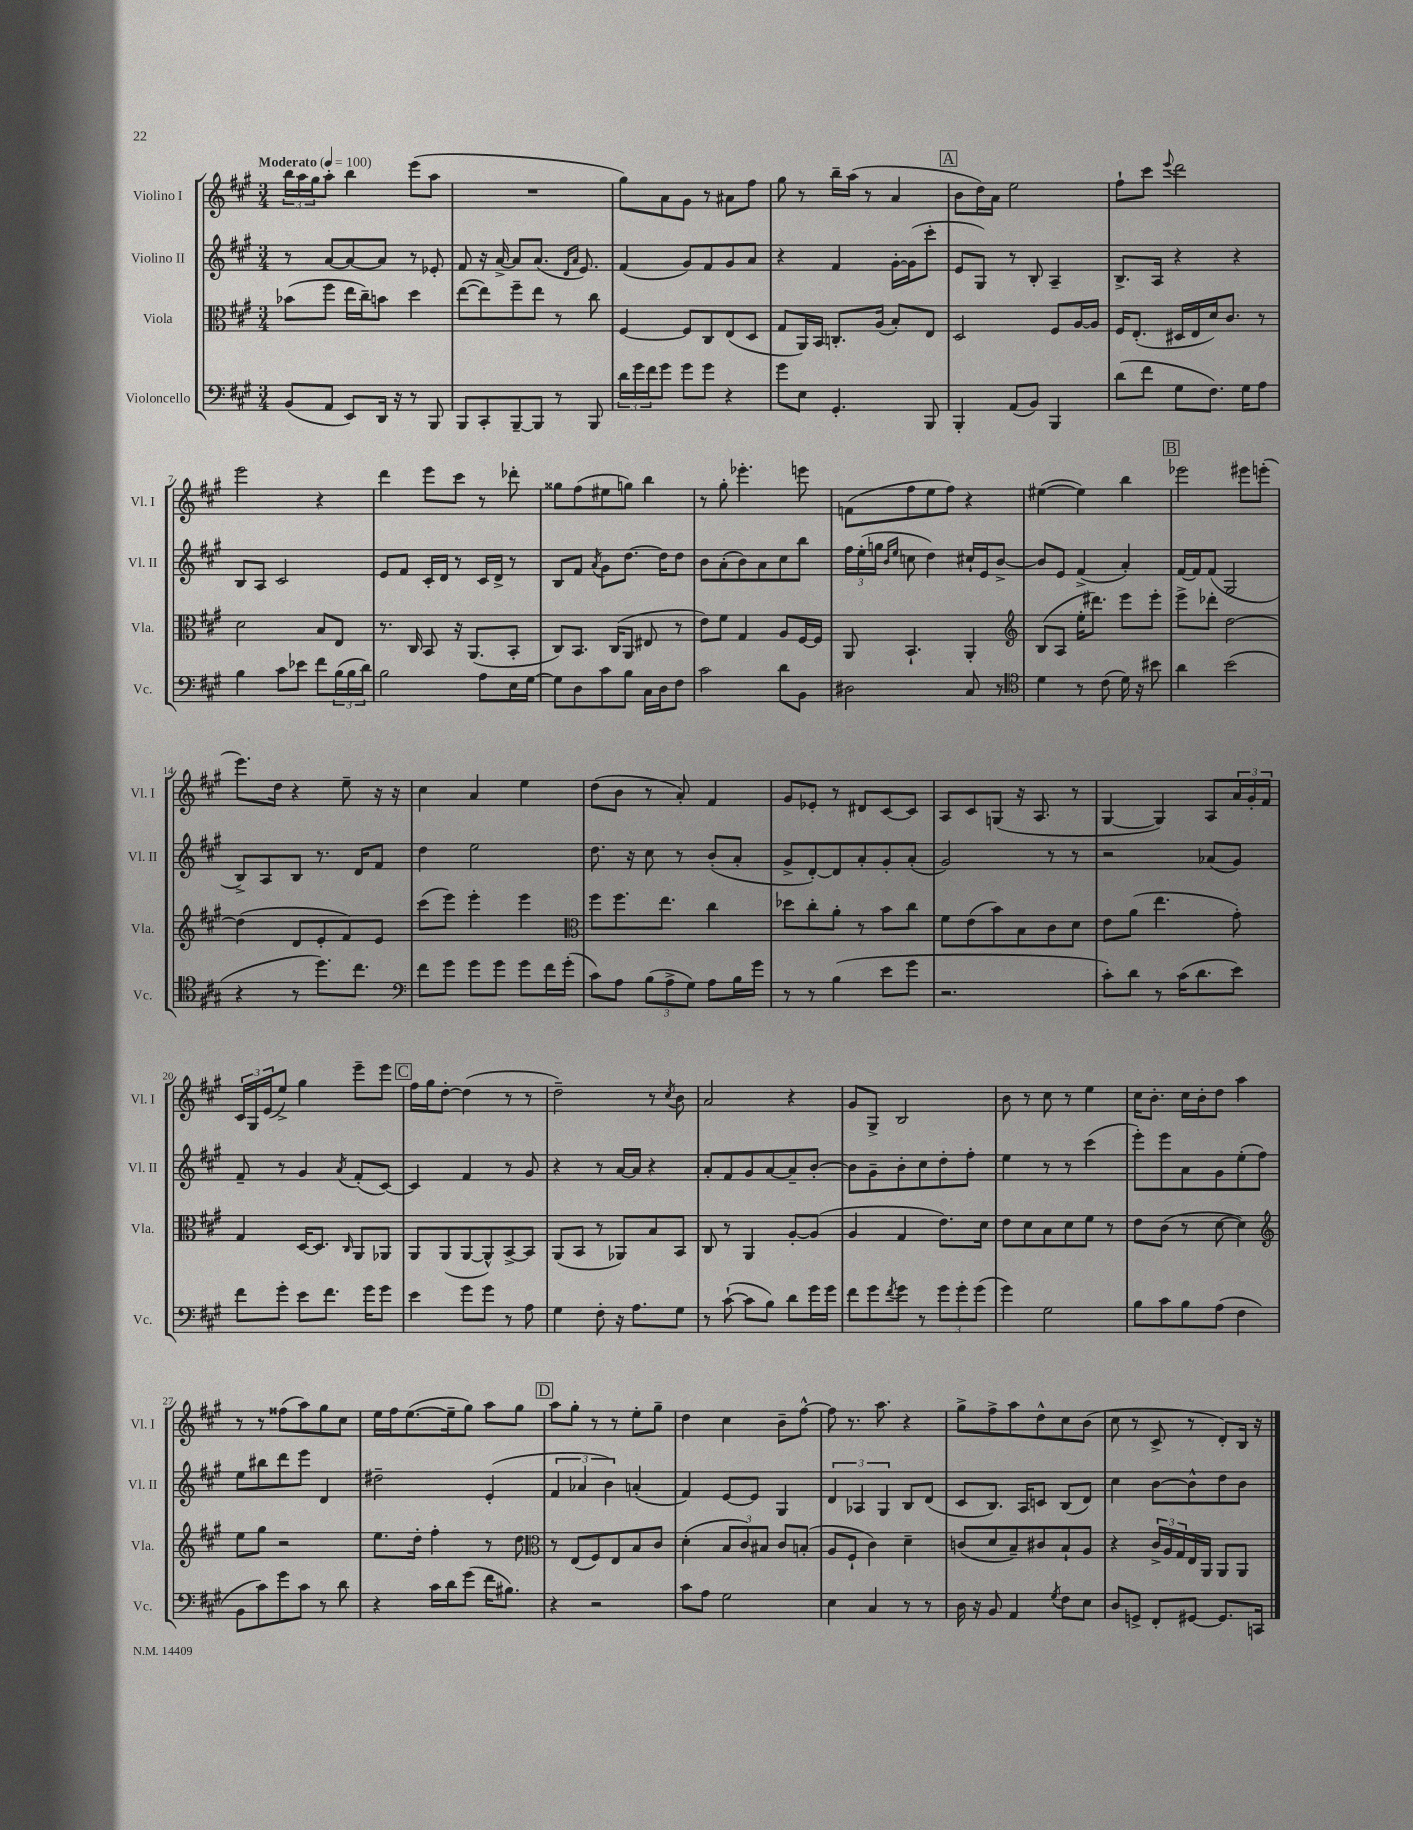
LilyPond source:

<<
\new StaffGroup <<
\new Staff = "s0" \with { instrumentName = "Violino I" shortInstrumentName = "Vl. I" } {
    \clef treble \key a \major \numericTimeSignature \time 3/4 \tempo "Moderato" 4 = 100
    \tuplet 3/2 { b''16 a''16 gis''16 } a''8-. b''4 e'''8( a''8 |
    R2. |
    gis''8) a'8 gis'8 r8 ais'8 fis''8 |
    gis''8 r8 b''16-- a''16( r8 a'4 |
    \mark \markup { \box "A" } b'8 d''16) a'16 e''2 |
    fis''8-! cis'''8 \appoggiatura { e'''8 } d'''2 |
    e'''2 r4 |
    d'''4 e'''8 cis'''8 r8 des'''8-. |
    gisis''8 fis''8( eis''8 g''8) b''4 |
    r8 gis''8-. ees'''4.-. e'''8 |
    f'8( fis''8 e''8 fis''8) r4 |
    eis''4~( eis''4) b''4 |
    \mark \markup { \box "B" } ees'''2 eis'''8 e'''8-.( |
    e'''8.) d''16 r4 e''8-- r16 r16 |
    cis''4 a'4 e''4 |
    d''8( b'8 r8 a'8-.) fis'4 |
    gis'8 ees'8-. r8 dis'8 cis'8~ cis'8 |
    a8 cis'8 g8( r16 a8. r8 |
    gis4~ gis4) a8 \tuplet 3/2 { a'16 gis'16-. fis'16 } |
    \tuplet 3/2 { cis'16 gis16 e'16( } e''8->) gis''4 e'''8-- e'''8 |
    \mark \markup { \box "C" } fis''16 gis''16 d''8~-. d''4( r8 r8 |
    d''2--) r8 \acciaccatura { cis''8 } b'8 |
    a'2 r4 |
    gis'8 gis8-> b2 |
    b'8 r8 cis''8 r8 e''4 |
    cis''16 b'8.-. cis''16 b'16-. d''8 a''4 |
    r8 r8 fisis''8( a''8) gis''8 cis''8 |
    e''16 fis''16 e''8.~( e''16-- gis''8) a''8 gis''8 |
    \mark \markup { \box "D" } a''8 gis''8-. r8 r8 e''8-. gis''8-- |
    d''4 cis''4 b'8-- fis''8~-^ |
    fis''8 r8. a''8. r4 |
    gis''8-> fis''8-> a''8 d''8-^ cis''8 b'8( |
    cis''8 r8 cis'8-> r8 d'8-.) b16 r16 \bar "|." |
}
\new Staff = "s1" \with { instrumentName = "Violino II" shortInstrumentName = "Vl. II" } {
    \clef treble \key a \major \numericTimeSignature \time 3/4
    r8 a'8~ a'8~ a'8 r8 ees'8-. |
    fis'8 r16 a'16~-> a'8 a'8.( \grace { d'16 a'16 } e'8.) |
    fis'4( gis'8) fis'8 gis'8 a'8 |
    r4 fis'4 gis'16~-. gis'16( cis'''8-. |
    \mark \markup { \box "A" } e'8 gis8) r8 b8-. a4-- |
    b8.-> a16 r4 r4 |
    b8 a8 cis'2 |
    e'8 fis'8 cis'16-. d'16 r8 cis'16 d'16-> r8 |
    b8 fis'8 \acciaccatura { a'8 } gis'8 d''8.~ d''16 d''8 |
    b'8 a'8-.( b'8) a'8 cis''8 b''8 |
    \tuplet 3/2 { fis''16 e''16-.( g''16 } \grace { b'16 e''16 } c''8 d''4) cis''16-! e'16 b'8~-> |
    b'8 e'8 fis'4->( a'4-.) |
    \mark \markup { \box "B" } fis'16~ fis'16 fis'8( gis2 |
    b8->) a8 b8 r8. d'16 fis'8 |
    d''4 e''2 |
    d''8. r16 cis''8 r8 b'8-.( a'8-. |
    gis'8-> d'8~-.) d'8 a'8-. gis'8-. a'8-.( |
    gis'2) r8 r8 |
    r2 aes'8( gis'8) |
    fis'8-- r8 gis'4 \acciaccatura { a'8 } fis'8-.( cis'8~) |
    \mark \markup { \box "C" } cis'4 fis'4 r8 gis'8 |
    r4 r8 a'16~ a'16 r4 |
    a'8-. fis'8 gis'8 a'8~ a'8-- b'8~-. |
    b'8 gis'8-- b'8-. cis''8 d''8-. fis''8-. |
    e''4 r8 r8 cis'''4( |
    e'''8-.) e'''8 a'8 gis'8 e''8-.( fis''8) |
    e''8 bis''8 d'''8 e'''8 d'4 |
    dis''2-- e'4-.( |
    \mark \markup { \box "D" } \tuplet 3/2 { fis'4 aes'4 b'4) } a'4-.( |
    fis'4) e'8~ e'8 gis4 |
    \tuplet 3/2 { d'4 aes4 gis4 } b8 d'8( |
    cis'8 b8.) a16 c'8 b8( d'8) |
    cis''4 b'8~ b'8-^ d''8 b'8 \bar "|." |
}
\new Staff = "s2" \with { instrumentName = "Viola" shortInstrumentName = "Vla." } {
    \clef alto \key a \major \numericTimeSignature \time 3/4
    bes'8( fis''8 e''16 cis''16--) b'8 d''4 |
    e''8~( e''8) fis''8-- e''8 r8 cis''8 |
    fis4~ fis8 cis8 e8( d8 |
    gis8 a,16) b,16 c8.-. a16( b8-.) e8 |
    \mark \markup { \box "A" } d2 fis8 a16~ a16 |
    fis16 e8.-.( dis16 e16 d'16) cis'8. r8 |
    d'2 b8 e8 |
    r8. cis16 b,8 r16 a,8.( b,8-. |
    cis8) b,8. cis16( a,8 eis8 r8 |
    e'8) fis'8 gis4 a8 fis16~ fis16 |
    a,8 b,4.-! a,4-. |
    \clef treble b8( a8 e''16-. dis'''8.) e'''8 e'''8-. |
    \mark \markup { \box "B" } e'''8-> des'''8-. d''2~ |
    d''4( d'8 e'8-. fis'8) e'8 |
    cis'''8( e'''8) e'''4-. e'''4 |
    \clef alto fis''8 fis''8. e''8. cis''4 |
    des''8 cis''8-. a'8-. r8 b'8 cis''8 |
    fis'8 e'8( b'8) b8 cis'8 d'8 |
    e'8 a'8( e''4. gis'8-.) |
    gis4 d16~ d8. \grace { cis16 } a,8 aes,8 |
    \mark \markup { \box "C" } a,8 a,8( a,8~ a,8-^) b,8~-> b,8 |
    a,8( b,8 r8 aes,8) b8 b,8 |
    cis8 r8 a,4 a8~-. a8( |
    a4 gis4 e'8.) d'16 |
    e'8 d'8 b8 d'8 fis'8 r8 |
    e'8 cis'8( r8 d'8~ d'4) |
    \clef treble e''8 gis''8 r2 |
    e''8. d''16-. fis''4-. r8 d''8 |
    \mark \markup { \box "D" } \clef alto r8 e8( fis8) e8 b8 cis'8 |
    d'4-.( \tuplet 3/2 { b8 cis'8) bis8 } cis'8 b8-.( |
    a8 fis8-! cis'4) d'4-- |
    c'8( d'8 b8--) cis'8 b8-! a8 |
    r4 \tuplet 3/2 { cis'16-> a16 gis16 } e16 a,16 a,8 a,8 \bar "|." |
}
\new Staff = "s3" \with { instrumentName = "Violoncello" shortInstrumentName = "Vc." } {
    \clef bass \key a \major \numericTimeSignature \time 3/4
    b,8( a,8 e,8) d,16 r16 r8 b,,8 |
    b,,8 cis,8-. b,,8~-- b,,8 r8 b,,8 |
    \tuplet 3/2 { d'16 gis'16 fis'16 } gis'8 gis'8 gis'8 r4 |
    gis'8 e8 gis,4.-. b,,8 |
    \mark \markup { \box "A" } b,,4-. a,8( b,8) b,,4 |
    d'8( fis'8 gis8 fis8.) gis16 a8 |
    b4 cis'8 ees'8 fis'8 \tuplet 3/2 { b16( b16 d'16) } |
    b2 a8 e16 gis16~ |
    gis8 d8 cis'8 b8 cis16 d16 fis8 |
    cis'2 d'8 b,8 |
    dis2 cis8 r8 |
    \clef tenor d'4 r8 cis'8( d'16) r16 bis'8 |
    \mark \markup { \box "B" } a'4 b'2( |
    r4 r8 d''8.) cis''8. |
    \clef bass fis'8 gis'8 gis'8 gis'8 gis'8 fis'16 gis'16-.( |
    cis'8) a8 \tuplet 3/2 { b8( a8-> gis8) } a8 b16 gis'16 |
    r8 r8 b4( e'8 gis'8 |
    r2. |
    cis'8-.) d'8 r8 cis'16( d'8. e'8) |
    fis'8 gis'8-. e'8 fis'8. gis'16 gis'8 |
    \mark \markup { \box "C" } e'4 gis'8 gis'8 r8 a8 |
    gis4 fis8-. r16 a8. gis8 |
    r8 cis'8~-!( cis'8 b8) d'8 gis'16 gis'16 |
    fis'8 gis'8 \acciaccatura { fis'8 } gis'8 r8 \tuplet 3/2 { gis'8 gis'8-. gis'8( } |
    gis'4) gis2 |
    b8 cis'8 b8 a8( fis4 |
    b,8 cis'8) gis'8 cis'8 r8 d'8 |
    r4 cis'16 d'16 gis'8( fis'16 bis8.) |
    \mark \markup { \box "D" } r4 r2 |
    cis'8 a8 gis2 |
    e4 cis4 r8 r8 |
    d16 r16 b,8 a,4 \acciaccatura { gis8 } fis8 e8 |
    d8 g,8-> fis,8-. gis,8~ gis,8. c,16 \bar "|." |
}
>>
>>
